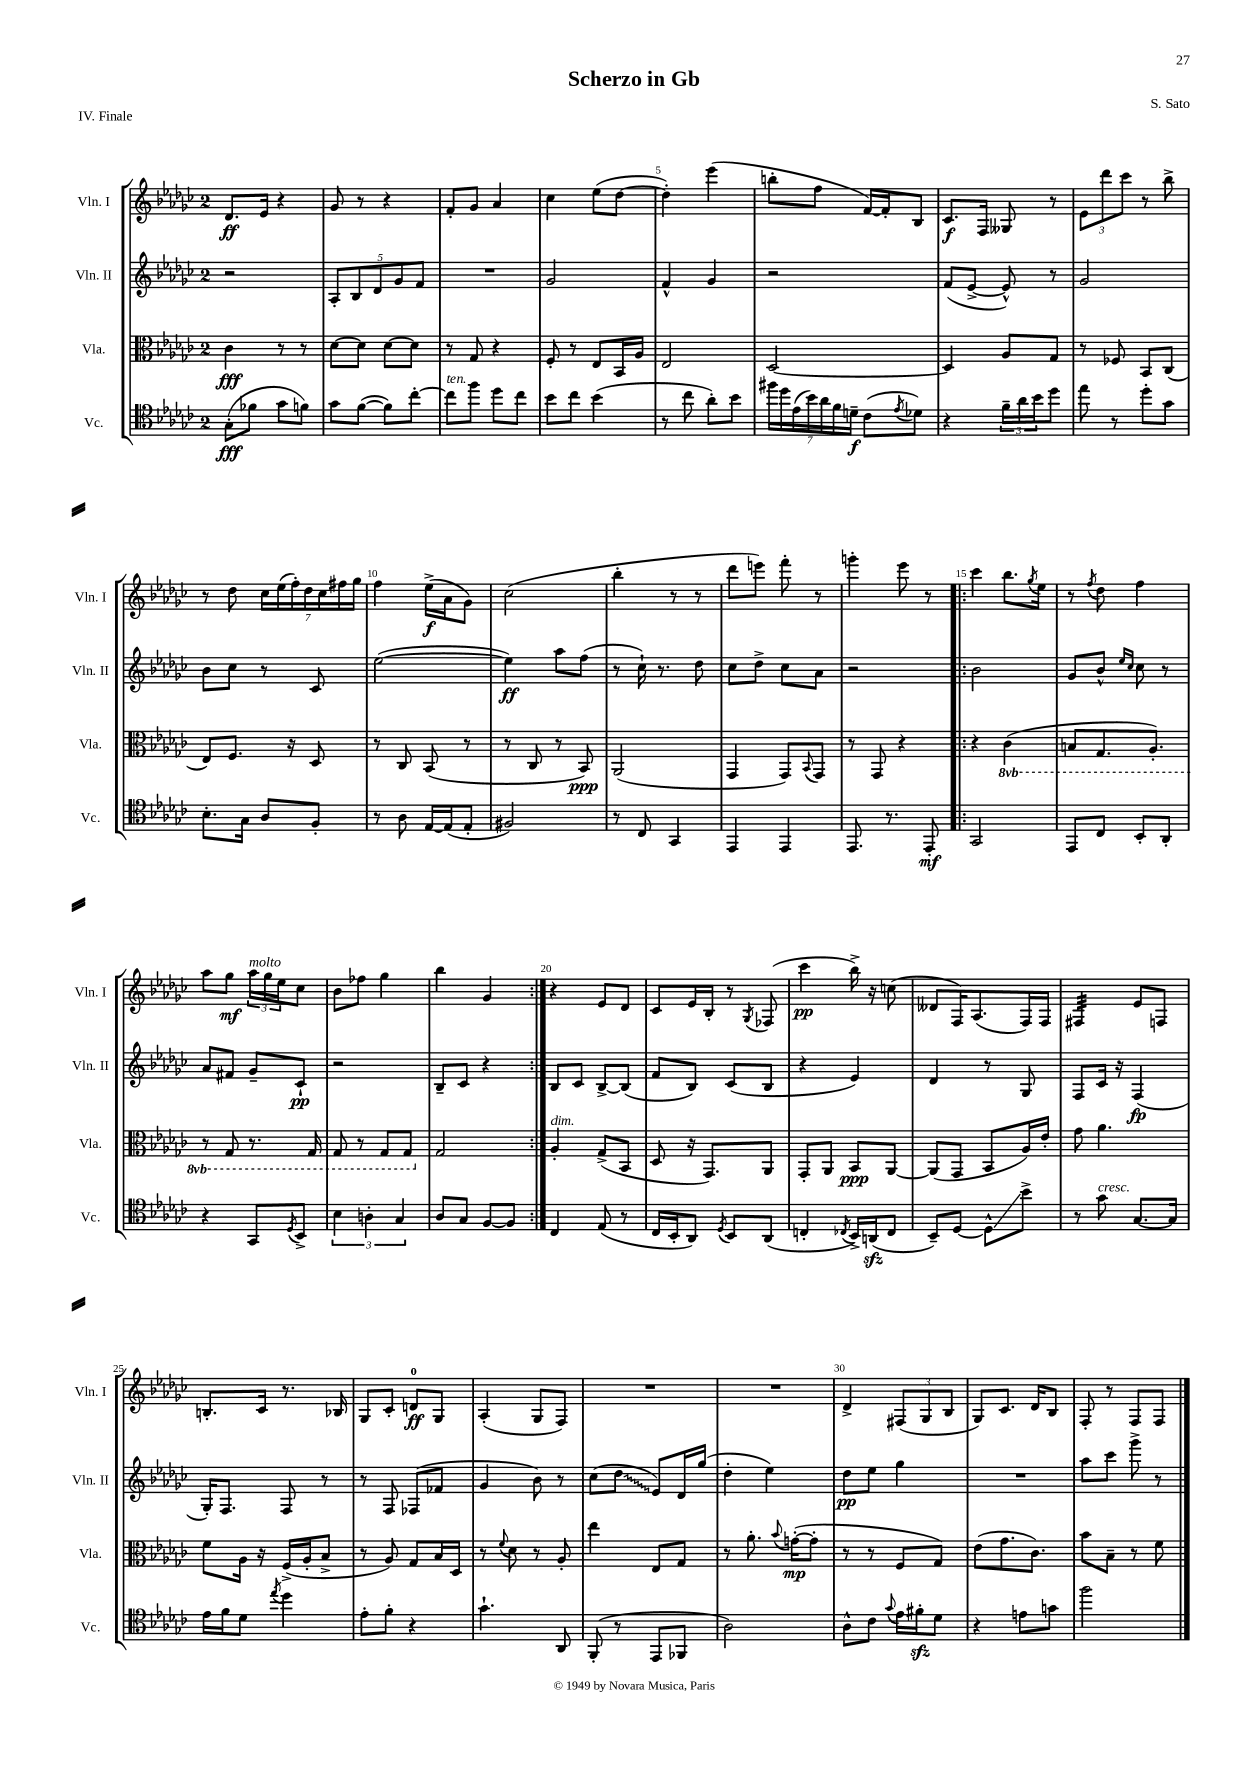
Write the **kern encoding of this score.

**kern	**kern	**kern	**kern
*staff4	*staff3	*staff2	*staff1
*clefC4	*clefC3	*clefG2	*clefG2
*k[b-e-a-d-g-c-]	*k[b-e-a-d-g-c-]	*k[b-e-a-d-g-c-]	*k[b-e-a-d-g-c-]
*M2/4	*M2/4	*M2/4	*M2/4
(8G-'\L	4c-\	2r	8.d-/L
8f-\J	.	.	.
.	.	.	16e-/Jk
8g-\L	8r	.	4r
8f\J)	8r	.	.
=	=	=	=
8g-\L	[8d-\L	10A-'/L	8g-/
.	.	10B-/	.
([8f\J	8d-\]J	.	8r
.	.	10d-/	.
8f\]L)	[8d-\L	.	4r
.	.	10g-/	.
[8cc-'\J	8d-\]J	.	.
.	.	10f/J	.
=	=	=	=
8cc-\]L	8r	2r	8f'/L
8ff\J	8G-/	.	8g-/J
8dd-\L	4r	.	4a-/
8cc-\J	.	.	.
=	=	=	=
8b-\L	8F'/	2g-/	4cc-\
8cc-\J	8r	.	.
(4b-\	8E-/L	.	(8ee-\L
.	16BB-/L	.	[8dd-\J
.	16A-/JJ	.	.
=	=	=	=
8r	2E-/	4f^^/	4dd-'\])
8cc-\	.	.	.
8a-'\L)	.	4g-/	(4eee-\
8b-\J	.	.	.
=	=	=	=
28ff#\LL	[2D-/	2r	8bb'\L
28dd-\	.	.	.
(28e-\	.	.	.
28b-\)	.	.	.
.	.	.	8ff\J
28a-\	.	.	.
28f\	.	.	.
28d~\JJ	.	.	.
(8c-\L	.	.	[16f/LL)
.	.	.	16f'/]J
8qe-/	.	.	.
8d-\J)	.	.	8B-/J
=	=	=	=
4r	4D-/]	(8f/L	8.c-/L
.	.	[8e-^/J	.
.	.	.	16F/Jk
24f~\LL	8A-/L	8e-^^/])	8G--/
24a-\	.	.	.
24b-\J	.	.	.
8dd-\J	8G-/J	8r	8r
=	=	=	=
8ee-\	8r	2g-/	12e-\L
.	.	.	12ddd-\
8r	8F-/	.	.
.	.	.	12ccc-\J
8dd-'\L	8BB-/L	.	8r
8g-\J	(8C-/J	.	8bb-^\
=	=	=	=
8.B-'\L	8E-/L)	8b-\L	8r
.	8.F/J	8cc-\J	8dd-\
16G-\Jk	.	.	.
8A-/L	.	8r	28cc-\LL
.	.	.	(28ee-\
.	16r	.	.
.	.	.	28ff'\)
.	.	.	28dd-\
8F'/J	8D-/	8c-/	.
.	.	.	28cc-\
.	.	.	28ff#\
.	.	.	28gg-\JJ
=	=	=	=
8r	8r	([2ee-\	4ff\
8A-\	8C-/	.	.
[16E-/LL	(8BB-/	.	(16ee-^\LL
(16E-/]J	.	.	16a-\J
8E-'/J	8r	.	8g-\J)
=	=	=	=
2F#/)	8r	4ee-\])	(2cc-\
.	8C-/	.	.
.	8r	8aa-\L	.
.	8BB-/)	(8ff\J	.
=	=	=	=
8r	(2AA-/	8r	4bb-'\
8C-/	.	16cc-`\)	.
.	.	8.r	.
4GG-/	.	.	8r
.	.	8dd-\	8r
=	=	=	=
4EE-/	4GG-/	8cc-\L	8ddd-\L
.	.	8dd-^\J	8eee\J)
4EE-/	8GG-/L)	8cc-\L	8fff'\
.	8qqBB-/	.	.
.	8GG-/J	8a-\J	8r
=	=	=	=
8.EE-/	8r	2r	4ggg'\
.	8GG-/	.	.
8.r	.	.	.
.	4r	.	8eee-\
8EE-'/	.	.	8r
=!|:	=!|:	=!|:	=!|:
2GG-/	4r	2b-\	4ccc-\
.	(4C-\	.	8.bb-\L
.	.	.	8qgg-/
.	.	.	16ee-\Jk
=	=	=	=
8EE-/L	8BB/L	8g-/L	8r
.	.	.	8qff/
8C-/J	8.GG-/	8b-^^/J	8dd-\
.	.	16qqee-/LL	.
.	.	16qqcc-/JJ	.
8BB-'/L	.	8cc-\	4ff\
.	8.AA-'/J)	.	.
8AA-'/J	.	8r	.
=	=	=	=
4r	8r	8a-/L	8aa-\L
.	8GG-/	8f#/J	8gg-\J
8GG-/L	8.r	8g-~/L	24aa-\LL
.	.	.	24gg-\
.	.	.	24ee-\J
8qD-/	.	.	.
8BB-^/J	.	8c-`/J	8cc-\J
.	16GG-/	.	.
=	=	=	=
6B-\	8GG-/	2r	8b-\L
.	8r	.	8ff-\J
6A'\	.	.	.
.	8GG-/L	.	4gg-\
6G-/	.	.	.
.	8GG-/J	.	.
=	=	=	=
8A-/L	2G-/	8B-~/L	4bb-\
8G-/J	.	8c-/J	.
[8F/L	.	4r	4g-/
8F/]J	.	.	.
=:|!	=:|!	=:|!	=:|!
4C-/	4A-'/	8B-/L	4r
.	.	8c-/J	.
(8E-/	(8G-^/L	[8B-^/L	8e-/L
8r	8BB-/J	(8B-/]J	8d-/J
=	=	=	=
16C-/LL	8D-/	8f/L	8c-/L
16BB-'/J	.	.	.
8AA-/J)	16r	8B-/J)	16e-/L
.	8.GG-/L)	.	16B-'/JJ
8qD-/	.	.	.
8BB-/L	.	(8c-/L	8r
.	.	.	8qG-/
(8AA-/J	8AA-/J	8B-/J	(8F-/
=	=	=	=
4C'/	8GG-'/L	4r	4ccc-\
.	8AA-/J	.	.
8qC-/	.	.	.
16BB-^/LL)	8BB-/L	4e-/)	16bb-^\)
(16AA/J	.	.	16r
8C-/J	[8AA-/J	.	(8cc\
=	=	=	=
8BB-~/L)	(8AA-/]L	4d-/	8d--/L
[8D-/J	8GG-/J	.	16F/K)
.	.	.	(8.A-/
8D-^^\]L	8BB-/L	8r	.
8b-^\J	16A-/L)	8G-/	16F/L)
.	16e-'/JJ	.	16F/JJ
=	=	=	=
8r	8g-\	8F/L	4F#/
8g-\	4.a-\	16c-/Jk	.
.	.	16r	.
[8.G-/L	.	(4F/	8e-/L
.	.	.	8F/J
16G-/]Jk	.	.	.
=	=	=	=
16e-\LL	8f\L	16G-'/LK)	8.B'/L
16f\J	.	8.F/J	.
8d-\J	16A-\Jk	.	.
.	16r	.	16c-/Jk
8qee-/	.	.	.
4dd-\	(16F^/LL	8F/	8.r
.	16A-'/J	.	.
.	8B-^/J	8r	.
.	.	.	16B-/
=	=	=	=
8e-'\L	8r	8r	8G-/L
8f'\J	8A-/)	8F/	8c-'/J
4r	8G-/L	(8F-/L	8d/L
.	16B-/L	8f-/J	8G-/J
.	16D-/JJ	.	.
=	=	=	=
4.g-`\	8r	4g-/	(4A-'/
.	8qqf/	.	.
.	8d-\	.	.
.	8r	8b-\)	8G-/L
8AA-/	8A-'/	8r	8F/J)
=	=	=	=
(8FF'/	4ee-\	(8cc-\L	2r
8r	.	8dd-\J	.
8EE-/L	8E-/L	8e-/L)	.
8FF-/J	8G-/J	16d-/L	.
.	.	(16gg-/JJ	.
=	=	=	=
2A-\)	8r	4dd-'\	2r
.	8.a-'\	.	.
.	.	4ee-\)	.
.	8qqb-/	.	.
.	([16g'\LK	.	.
.	8g'\]J	.	.
=	=	=	=
8A-^^\L	8r	8dd-\L	4d-^/
8c-\J	8r	8ee-\J	.
8qqg-/	.	.	.
16e-\LL	8F/L	4gg-\	(12F#/L
16f#'\J	.	.	.
.	.	.	12G-/
8d-\J	8G-/J)	.	.
.	.	.	12B-/J
=	=	=	=
4r	(8e-\L	2r	8G-/L)
.	8.g-\	.	8.c-/J
8e\L	.	.	.
.	8.c-\J)	.	16d-/LK
8g\J	.	.	8B-/J
=	=	=	=
2ff\	8b-\L	8aa-\L	8F'/
.	8B-~\J	8ccc-\J	8r
.	8r	8ggg-^\	8F/L
.	8f\	8r	8F/J
==	==	==	==
*-	*-	*-	*-
